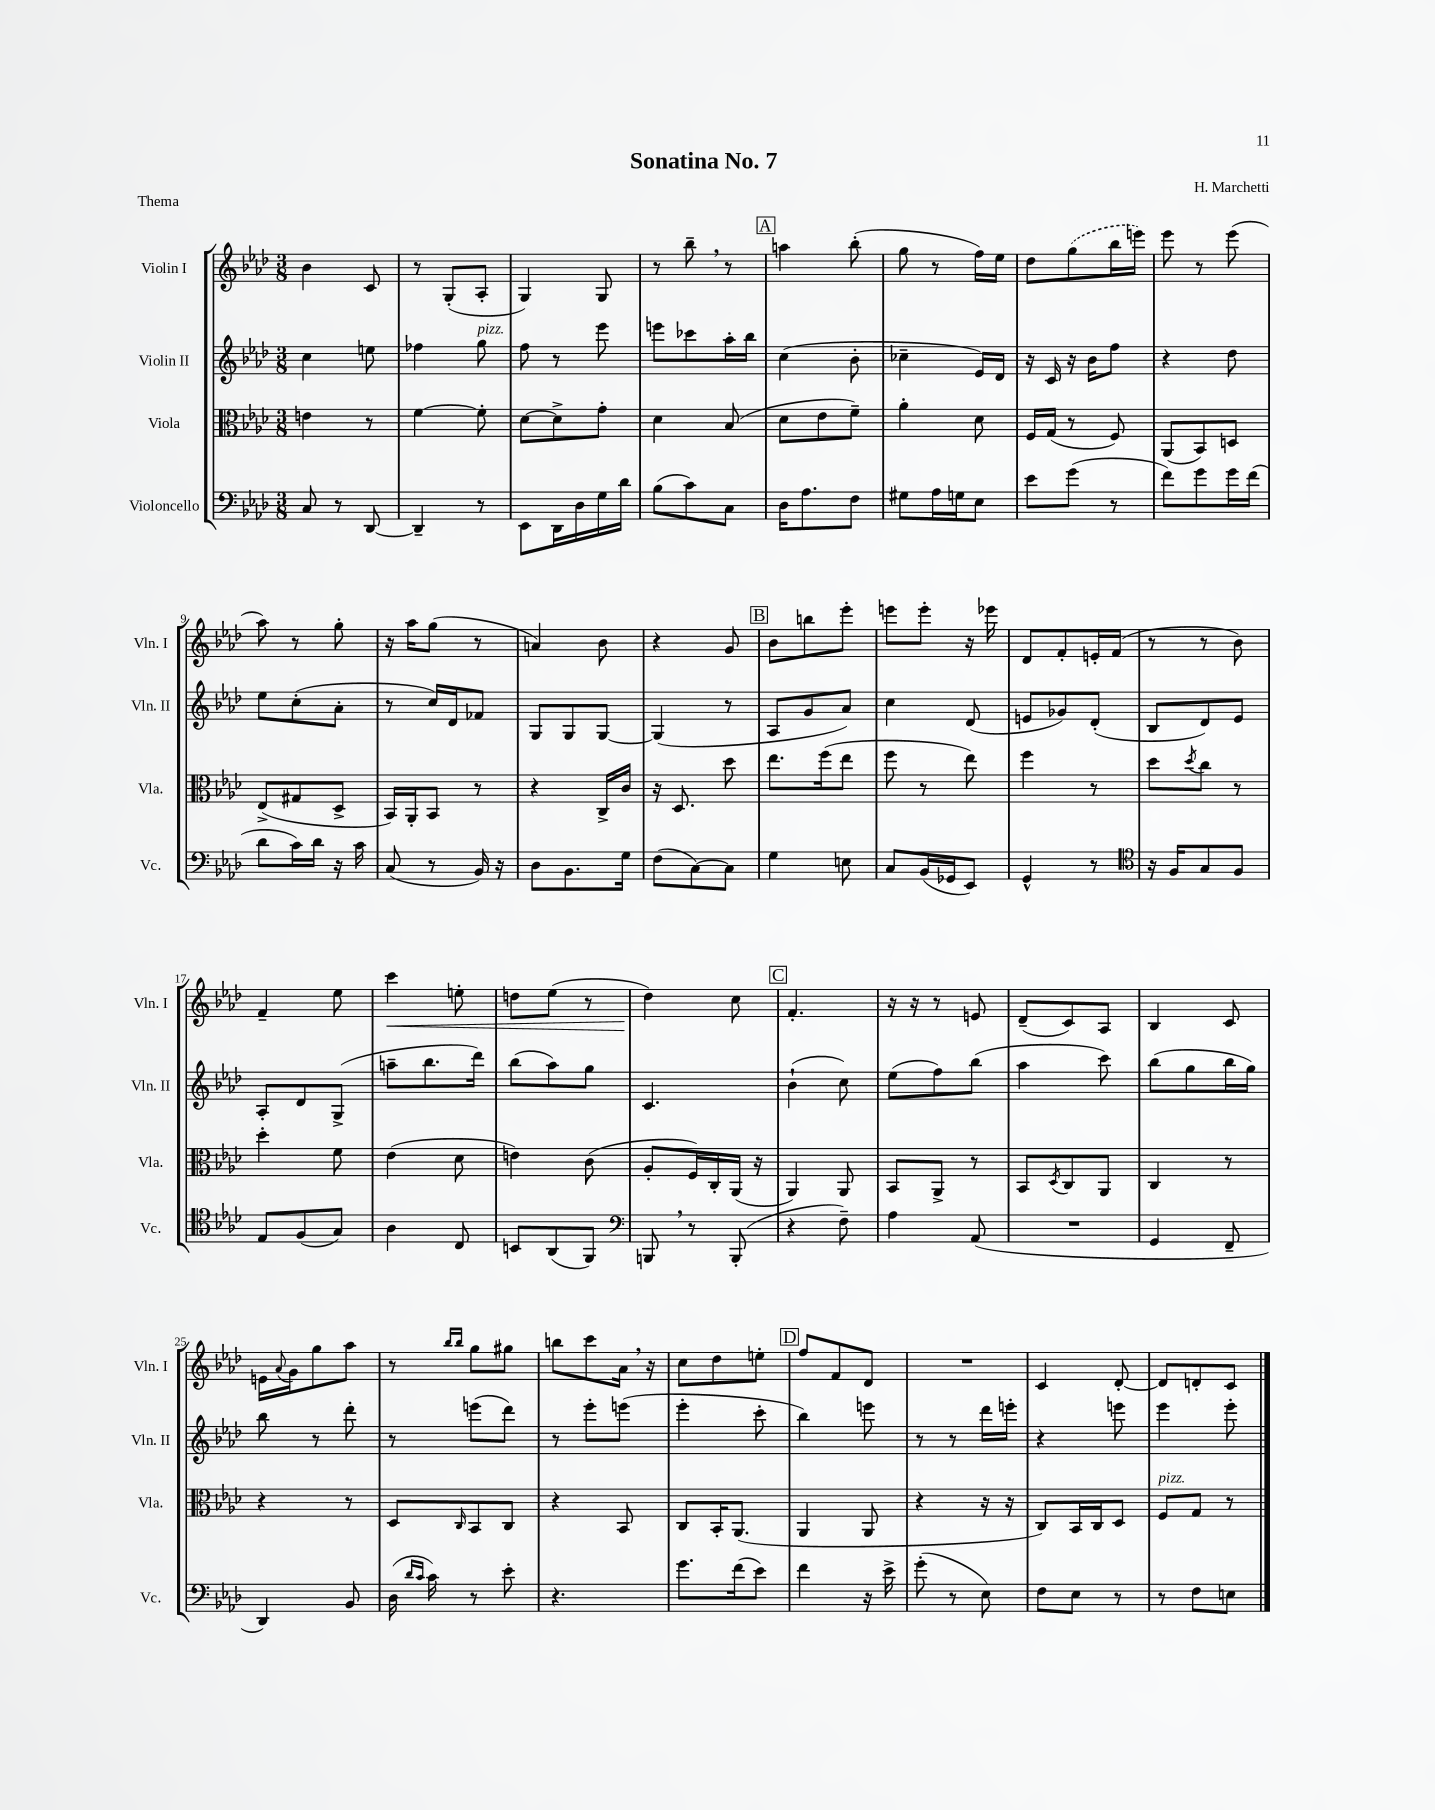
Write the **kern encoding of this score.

**kern	**kern	**kern	**kern	**dynam
*part4	*part3	*part2	*part1	*part1
*staff4	*staff3	*staff2	*staff1	*staff1
*I"Violoncello	*I"Viola	*I"Violin II	*I"Violin I	*
*I'Vc.	*I'Vla.	*I'Vln. II	*I'Vln. I	*
*clefF4	*clefC3	*clefG2	*clefG2	*
*k[b-e-a-d-]	*k[b-e-a-d-]	*k[b-e-a-d-]	*k[b-e-a-d-]	*
*M3/8	*M3/8	*M3/8	*M3/8	*
=1	=1	=1	=1	=1
8C/	4en\	4cc\	4b-\	.
8r	.	.	.	.
[8DD-/	8r	8een\	8c/	.
=2	=2	=2	=2	=2
4DD-~/]	[4f\	4ff-X\	8r	.
.	.	.	(8G'/L	.
!	!	!LO:TX:a:i:t=pizz.	!	!
8r	8f'\]	8gg\	8A-'/J	.
=3	=3	=3	=3	=3
8EE-\L	[8d-\L	8ff\	4G/)	.
16DD-\L	8d-^\]	8r	.	.
16D-\	.	.	.	.
16G\	8g'\J	8eee-\	8G/	.
16d-\JJ	.	.	.	.
=4	=4	=4	=4	=4
(8B-\L	4d-\	8eeen\L	8r	.
8c\)	.	8ccc-X\	8bb-~,\	.
8C\J	(8B-/	16aa-'\L	8r	.
.	.	16bb-\JJ	.	.
!!LO:REH:place=s1:t=A
=5	=5	=5	=5	=5
16D-\KL	8d-\L	(4cc\	4aan\	.
8.A-\	.	.	.	.
.	8e-\	.	.	.
8F\J	8f~\J)	8b-'\	(8bb-'\	.
=6	=6	=6	=6	=6
8G#X\L	4a-'\	4cc-X~\	8gg\	.
16A-\L	.	.	8r	.
16Gn\J	.	.	.	.
8E-\J	8d-\	16e-/LL)	16ff\LL)	.
.	.	16d-/JJ	16ee-\JJ	.
=7	=7	=7	=7	=7
8e-\L	16F/LL	16r	8dd-\L	.
.	(16G/JJ	16c/	.	.
(8g\J	8r	16r	(8gg\	.
.	.	16b-\KL	.	.
8r	8F/)	8ff\J	16bb-\L	.
.	.	.	16eeen\JJ)	.
=8	=8	=8	=8	=8
8f\L)	(8AA-/L	4r	8eee-\	.
8g\	8BB-/)	.	8r	.
16g\L	8Dn/J	8dd-\	(8eee-\	.
(16f\JJ	.	.	.	.
!!LO:LB:g=z
=9	=9	=9	=9	=9
8d-\L	(8E-^/L	8ee-\L	8aa-\)	.
16c\L)	8G#X/	(8cc'\	8r	.
16d-\JJ	.	.	.	.
16r	8D-^/J	8a-'\J	8gg'\	.
16c\	.	.	.	.
=10	=10	=10	=10	=10
(8C/	16BB-/LL)	8r	16r	.
.	16AA-'/J	.	16aa-\KL	.
8r	8BB-/J	16cc/LL)	(8gg\J	.
.	.	16d-/J	.	.
16BB-/)	8r	8f-X/J	8r	.
16r	.	.	.	.
=11	=11	=11	=11	=11
8D-\L	4r	8G/L	4an/)	.
8.BB-\	.	8G/	.	.
.	16C^/LL	[8G/J	8b-\	.
16G\Jk	16c/JJ	.	.	.
=12	=12	=12	=12	=12
(8F\L	16r	(4G/]	4r	.
.	8.D-/	.	.	.
[8C\)	.	.	.	.
8C\J]	8dd-\	8r	8g/	.
!!LO:REH:place=s1:t=B
=13	=13	=13	=13	=13
4G\	8.ee-\L	8A-/L	8b-\L	.
.	.	8g/	8bbn\	.
.	(16ff\k	.	.	.
8En\	8ee-\J	8a-/J)	8eee-'\J	.
=14	=14	=14	=14	=14
8C/L	8ff\	4cc\	8eeen\L	.
(16BB-/L	8r	.	8eee'\J	.
16GG-X/J	.	.	.	.
8EE-/J)	8ee-\)	(8d-/	16r	.
.	.	.	16eee-X\	.
=15	=15	=15	=15	=15
4GG^^/	4ff\	8en/L	8d-/L	.
.	.	8g-X/)	8f'/	.
8r	8r	(8d-'/J	16en'/L	.
.	.	.	(16f/JJ	.
=16	=16	=16	=16	=16
*clefC4	*	*	*	*
16r	8dd-\L	8B-/L	8r	.
16F/KL	.	.	.	.
.	8qdd-/	.	.	.
8G/	8cc\J	8d-/)	8r	.
8F/J	8r	8e-/J	8b-\)	.
!!LO:LB:g=z
=17	=17	=17	=17	=17
8E-/L	4dd-'\	8A-'/L	4f~/	.
(8F/	.	8d-/	.	.
8G/J)	8f\	(8G^/J	8ee-\	.
=18	=18	=18	=18	=18
!	!	!	!	!LO:HP:b
4A-\	(4e-\	8aan~\L	4ccc\	<
.	.	8.bb-\	.	.
8C/	8d-\	.	8een'\	.
.	.	16ddd-\Jk)	.	.
=19	=19	=19	=19	=19
8BBn/L	4en\)	(8bb-\L	8ddn\L	.
(8AA-/	.	8aa-\)	(8ee-\J	.
8FF/J)	(8c\	8gg\J	8r	.
=20	=20	=20	=20	=20
*clefF4	*	*	*	*
8BBBn,/	8A-'/L	4.c/	4dd-\)	.
8r	16F/L)	.	.	.
.	16C'/	.	.	.
(8BBB'/	(16AA-/JJ	.	8cc\	[
.	16r	.	.	.
!!LO:REH:place=s1:t=C
=21	=21	=21	=21	=21
4r	4AA-/)	(4b-`\	4.f'/	.
8F~\)	8AA-/	8cc\)	.	.
=22	=22	=22	=22	=22
4A-\	8BB-/L	(8ee-\L	16r	.
.	.	.	16r	.
.	8AA-^/J	8ff\)	8r	.
(8AA-/	8r	(8bb-\J	8en/	.
=23	=23	=23	=23	=23
4.r	8BB-/L	4aa-\	(8d-~/L	.
.	8qD-/	.	.	.
.	8C/	.	8c/)	.
.	8AA-/J	8ccc\)	8A-/J	.
=24	=24	=24	=24	=24
4GG/	4C/	(8bb-\L	4B-/	.
.	.	8gg\	.	.
8FF~/	8r	16bb-\L	8c/	.
.	.	16gg\JJ)	.	.
!!LO:LB:g=z
=25	=25	=25	=25	=25
4DD-/)	4r	8bb-\	16en\LL	.
.	.	.	8qqa-/	.
.	.	.	16g\J	.
.	.	8r	8gg\	.
8BB-/	8r	8ddd-'\	8aa-\J	.
=26	=26	=26	=26	=26
(16D-\	8D-/L	8r	8r	.
16qqd-/LL	.	.	.	.
16qqc/JJ	.	.	.	.
16c\)	.	.	.	.
.	.	.	16qqbb-/LL	.
.	16qqC/	.	16qqbb-/JJ	.
8r	8BB-/	(8eeen\L	8gg\L	.
8e-'\	8C/J	8ddd-\J)	8gg#X\J	.
=27	=27	=27	=27	=27
4.r	4r	8r	8bbn\L	.
.	.	8eee-'\L	8ccc\	.
.	8BB-/	(8eeen\J	16a-,\Jk	.
.	.	.	16r	.
=28	=28	=28	=28	=28
8.g\L	8C/L	4eee-'\	8cc\L	.
.	16BB-'/K	.	8dd-\	.
(16f\k	(8.AA-/J	.	.	.
8e-\J)	.	8ccc'\	8een'\J	.
!!LO:REH:place=s1:t=D
=29	=29	=29	=29	=29
4f\	4AA-/	4bb-\)	8ff/L	.
.	.	.	8f/	.
16r	8AA-/	8eeen\	8d-/J	.
16e-^\	.	.	.	.
=30	=30	=30	=30	=30
(8g'\	4r	8r	4.r	.
8r	.	8r	.	.
8E-\)	16r	16ddd-\LL	.	.
.	16r	16eeen'\JJ	.	.
=31	=31	=31	=31	=31
8F\L	8C/L)	4r	4c/	.
8E-\J	16BB-/L	.	.	.
.	16C/J	.	.	.
8r	8D-/J	8eeen\	[8d-'/	.
=32	=32	=32	=32	=32
!	!LO:TX:a:i:t=pizz.	!	!	!
8r	8F/L	4eee-\	8d-/L]	.
8F\L	8G/J	.	8dn'/	.
8En\J	8r	8eee-'\	8c/J	.
==	==	==	==	==
*-	*-	*-	*-	*-
